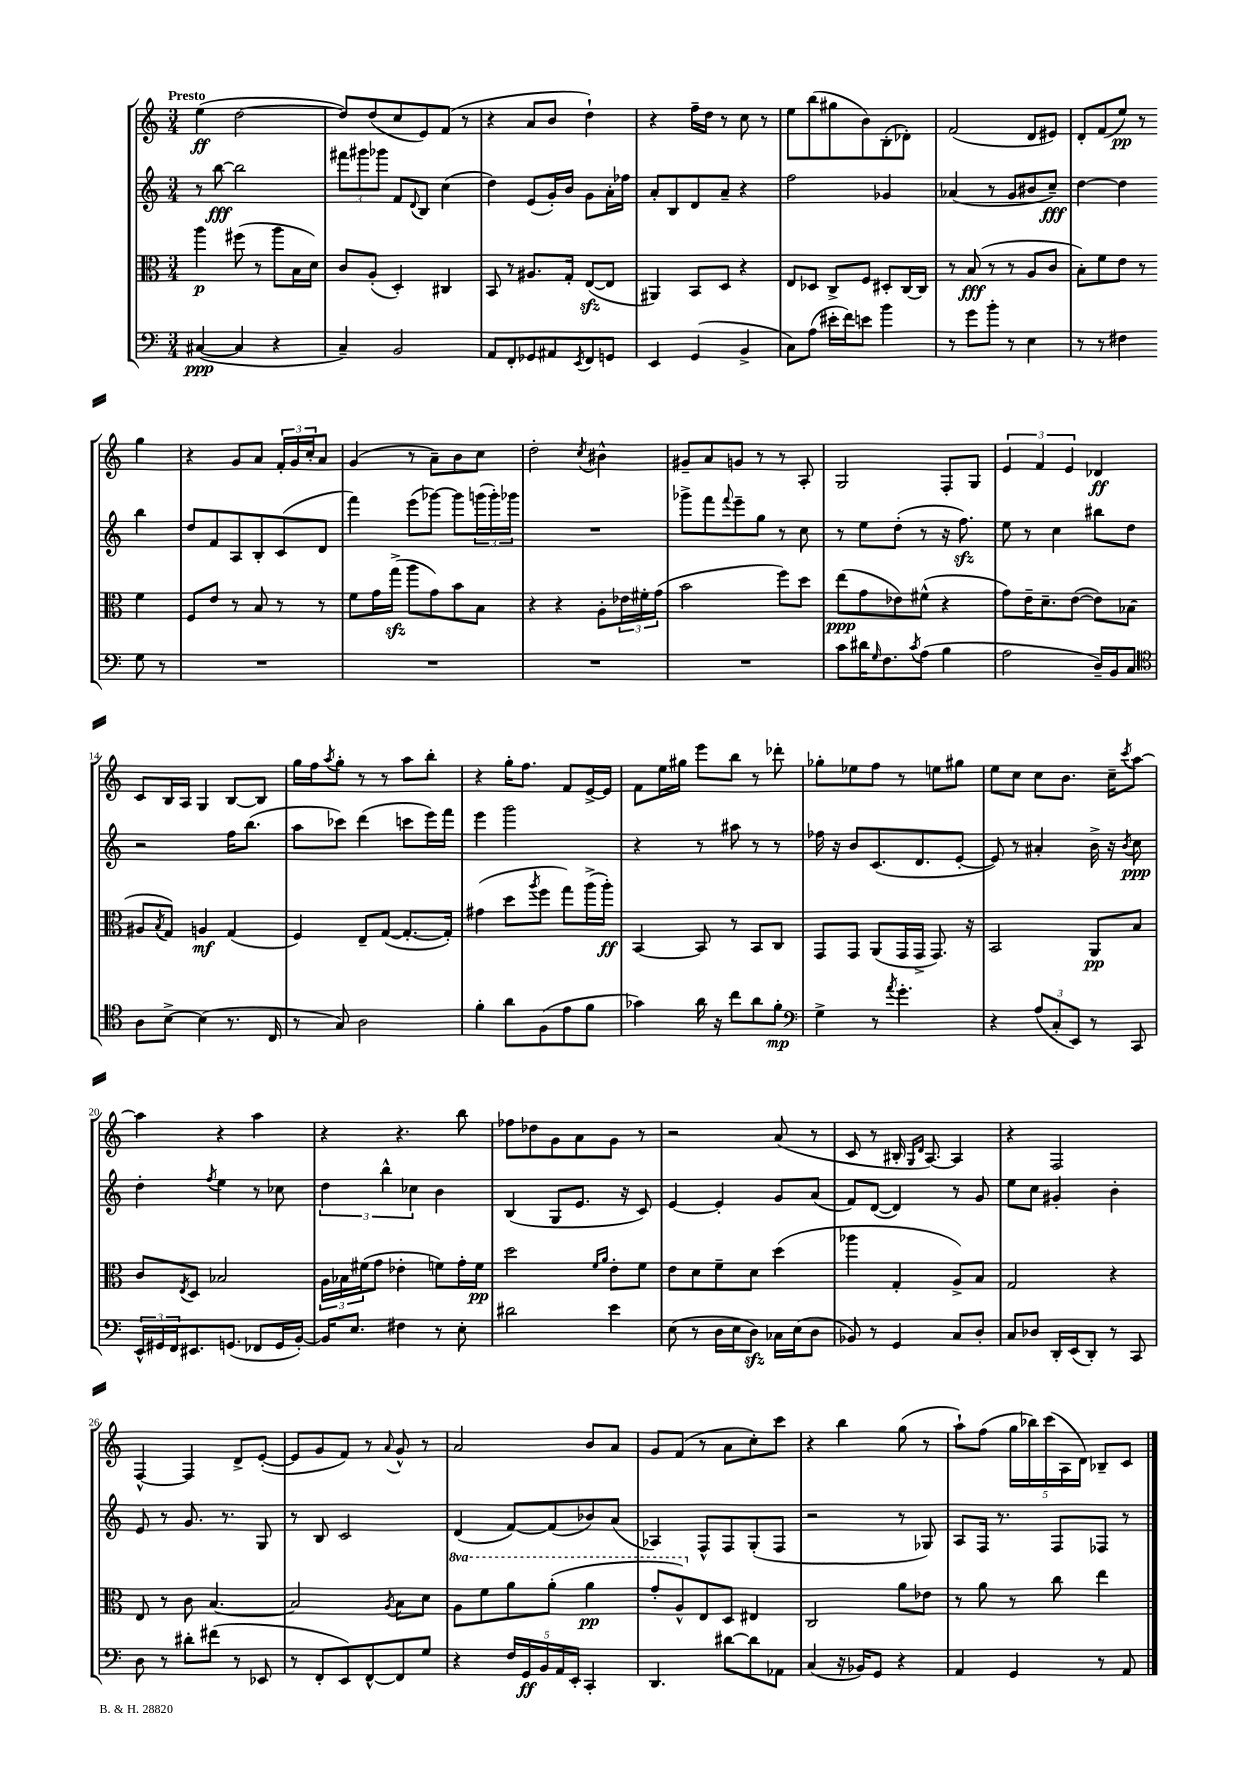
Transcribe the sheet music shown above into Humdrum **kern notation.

**kern	**dynam	**kern	**dynam	**kern	**dynam	**kern	**dynam
*part4	*part4	*part3	*part3	*part2	*part2	*part1	*part1
*staff4	*staff4	*staff3	*staff3	*staff2	*staff2	*staff1	*staff1
*clefF4	*	*clefC3	*	*clefG2	*	*clefG2	*
*k[]	*	*k[]	*	*k[]	*	*k[]	*
*M3/4	*	*M3/4	*	*M3/4	*	*M3/4	*
=1	=1	=1	=1	=1	=1	=1	=1
!	!	!	!	!	!	!LO:TX:a:B:t=Presto	!
([4C#X/	ppp	4aa\	p	8r	.	(4ee\	ff
.	.	.	.	[8bb\	fff	.	.
4C#/]	.	(8ff#X\	.	2bb\]	.	[2dd\	.
.	.	8r	.	.	.	.	.
4r	.	8aa\L	.	.	.	.	.
.	.	16B\L	.	.	.	.	.
.	.	16d\JJ)	.	.	.	.	.
=2	=2	=2	=2	=2	=2	=2	=2
4C~/)	.	8c/L	.	12fff#X\L	.	8dd/L])	.
.	.	.	.	12ggg#X\	.	.	.
.	.	(8A'/J	.	.	.	(8dd/	.
.	.	.	.	12ggg-X\J	.	.	.
2BB/	.	4D'/)	.	8f/L	.	8cc/	.
.	.	.	.	8qqd/	.	.	.
.	.	.	.	8B/J	.	8e/)	.
.	.	4C#X/	.	(4cc\	.	(8f/J	.
.	.	.	.	.	.	8r	.
=3	=3	=3	=3	=3	=3	=3	=3
8AA/L	.	8BB/	.	4dd\)	.	4r	.
8FF'/	.	8r	.	.	.	.	.
8GG-X/	.	8.A#X/L	.	(8e/L	.	8a/L	.
8AA#X/	.	.	.	16g'/L)	.	8b/J	.
.	.	16G'/Jk	.	16b/JJ	.	.	.
8qEE/	.	.	.	.	.	.	.
8FF/	.	([8Ezz/L	.	8g\L	.	4dd`\)	.
8GGn/J	.	8E/J]	.	16a'\L	.	.	.
.	.	.	.	16ff-X\JJ	.	.	.
=4	=4	=4	=4	=4	=4	=4	=4
4EE/	.	4AA#X/)	.	8a'/L	.	4r	.
.	.	.	.	8B/	.	.	.
(4GG/	.	8BB/L	.	8d/	.	16ff~\LL	.
.	.	.	.	.	.	16dd\JJ	.
.	.	8D/J	.	8a~/J	.	8r	.
4BB^/	.	4r	.	4r	.	8cc\	.
.	.	.	.	.	.	8r	.
=5	=5	=5	=5	=5	=5	=5	=5
8C\L)	.	8E/L	.	2ff\	.	8ee\L	.
(8A\J	.	8D-X/J	.	.	.	(8bb\	.
16e#X'\LL	.	8C^/L	.	.	.	8gg#X\	.
16f\J)	.	.	.	.	.	.	.
8en\J	.	8F/J	.	.	.	8b\)	.
4b\	.	8D#X'/L	.	4g-X/	.	(8B'\	.
.	.	[16C/L	.	.	.	8d-X'\J)	.
.	.	16C/JJ]	.	.	.	.	.
=6	=6	=6	=6	=6	=6	=6	=6
8r	.	8r	.	(4a-X/	.	(2f/	.
8g\L	.	(8B/	fff	.	.	.	.
8b'\J	.	8r	.	8r	.	.	.
8r	.	8r	.	8g/L	.	.	.
4E\	.	8A/L	.	8b#X/	.	8d/L	.
.	.	8c/J	.	8cc~/J)	fff	8e#X/J)	.
=7	=7	=7	=7	=7	=7	=7	=7
8r	.	8B'\L)	.	[4dd\	.	8d'/L	.
8r	.	8f\	.	.	.	(8f/	.
4F#X\	.	8e\J	.	4dd\]	.	8ee/J)	pp
.	.	8r	.	.	.	8r	.
8G\	.	4f\	.	4bb\	.	4gg\	.
8r	.	.	.	.	.	.	.
!!LO:LB:g=z
=8	=8	=8	=8	=8	=8	=8	=8
2.r	.	8F/L	.	8dd/L	.	4r	.
.	.	8e/J	.	8f/	.	.	.
.	.	8r	.	8A/	.	8g/L	.
.	.	8B/	.	8B'/	.	8a/J	.
.	.	8r	.	(8c/	.	24f'/LL	.
.	.	.	.	.	.	24g/	.
.	.	.	.	.	.	24cc'/J	.
.	.	8r	.	8d/J	.	8a/J	.
=9	=9	=9	=9	=9	=9	=9	=9
2.r	.	8f\L	.	4fff\)	.	(4g/	.
.	.	16g\L	.	.	.	.	.
.	.	(16ggzz^\JJ	.	.	.	.	.
.	.	8aa\L	.	(8eee\L	.	8r	.
.	.	8g\)	.	[8ggg-X\J)	.	8a~\L)	.
.	.	8b\	.	8ggg-\L]	.	8b\	.
.	.	8B\J	.	(24gggn\L	.	8cc\J	.
.	.	.	.	24ggg'\)	.	.	.
.	.	.	.	24ggg-X\JJ	.	.	.
=10	=10	=10	=10	=10	=10	=10	=10
2.r	.	4r	.	2.r	.	2dd'\	.
.	.	4r	.	.	.	.	.
.	.	.	.	.	.	8qcc/	.
.	.	8A'\L	.	.	.	4b#X^^\	.
.	.	24e-X\L	.	.	.	.	.
.	.	24f#X'\	.	.	.	.	.
.	.	(24g\JJ	.	.	.	.	.
=11	=11	=11	=11	=11	=11	=11	=11
2.r	.	2b\	.	8ggg-X^\L	.	8g#X~/L	.
.	.	.	.	8fff\	.	8a/	.
.	.	.	.	8qqfff/	.	.	.
.	.	.	.	8eee~\	.	8gn/J	.
.	.	.	.	8gg\J	.	8r	.
.	.	8ff\L)	.	8r	.	8r	.
.	.	8dd\J	.	8cc\	.	8A'/	.
=12	=12	=12	=12	=12	=12	=12	=12
8c\L	.	(8ee\L	ppp	8r	.	2G/	.
16d#X\K	.	8g\	.	8ee\L	.	.	.
16qqG/	.	.	.	.	.	.	.
8.F\	.	.	.	.	.	.	.
.	.	8e-X\)	.	(8dd'\J	.	.	.
8qc/	.	.	.	.	.	.	.
(8A\J	.	(8f#X^^\J	.	8r	.	.	.
4B\	.	4r	.	16r	.	8F'/L	.
.	.	.	.	8.ffzz\)	.	.	.
.	.	.	.	.	.	8G/J	.
=13	=13	=13	=13	=13	=13	=13	=13
2A\	.	8g\L)	.	8ee\	.	6e/	.
.	.	16e~\K	.	8r	.	.	.
.	.	.	.	.	.	6f/	.
.	.	8.d~\	.	.	.	.	.
.	.	.	.	4cc\	.	.	.
.	.	.	.	.	.	6e/	.
.	.	([8e\J	.	.	.	.	.
16D~/LL)	.	8e\L])	.	8bb#X\L	.	4d-X/	ff
16BB/J	.	.	.	.	.	.	.
8C/J	.	(8B-X\J	.	8dd\J	.	.	.
!!LO:LB:g=z
=14	=14	=14	=14	=14	=14	=14	=14
*clefC4	*	*	*	*	*	*	*
8A\L	.	8A#X/L	.	2r	.	8c/L	.
.	.	8qB/	.	.	.	.	.
[8B^\J	.	8G/J)	.	.	.	16B/L	.
.	.	.	.	.	.	16A/JJ	.
(4B\]	.	4An/	mf	.	.	4G/	.
8.r	.	(4G/	.	16ff\KL	.	[8B/L	.
.	.	.	.	(8.bb\J	.	.	.
.	.	.	.	.	.	8B/J]	.
16C/	.	.	.	.	.	.	.
=15	=15	=15	=15	=15	=15	=15	=15
8r	.	4F/)	.	8aa\L	.	16gg\LL	.
.	.	.	.	.	.	16ff\J	.
.	.	.	.	.	.	8qaa/	.
8G/)	.	.	.	8ccc-X\J)	.	8gg'\J	.
2A\	.	8E~/L	.	(4ddd\	.	8r	.
.	.	([8G/J	.	.	.	8r	.
.	.	8.G'/L_	.	8cccn\L	.	8aa\L	.
.	.	.	.	16eee\L)	.	8bb'\J	.
.	.	16G'/Jk])	.	16fff\JJ	.	.	.
=16	=16	=16	=16	=16	=16	=16	=16
4f'\	.	(4g#X\	.	4eee\	.	4r	.
8a\L	.	8dd\L	.	2ggg\	.	16gg'\KL	.
.	.	.	.	.	.	8.ff\J	.
.	.	8qaa/	.	.	.	.	.
(8F\	.	8ff\J	.	.	.	.	.
8e\	.	8gg\L)	.	.	.	8f/L	.
8f\J	.	(16aa^\L	.	.	.	[16e^/L	.
.	.	16aa'\JJ)	ff	.	.	16e/JJ]	.
=17	=17	=17	=17	=17	=17	=17	=17
4g-X\)	.	[4BB/	.	4r	.	8f\L	.
.	.	.	.	.	.	16ee\L	.
.	.	.	.	.	.	16gg#X\JJ	.
16a\	.	8BB/]	.	8r	.	8eee\L	.
16r	.	.	.	.	.	.	.
8cc\L	.	8r	.	8aa#X\	.	8bb\J	.
8a\	.	8BB/L	.	8r	.	8r	.
8f'\J	mp	8C/J	.	8r	.	8ddd-X'\	.
=18	=18	=18	=18	=18	=18	=18	=18
*clefF4	*	*	*	*	*	*	*
4G^\	.	8GG/L	.	16ff-X\	.	8gg-X'\L	.
.	.	.	.	16r	.	.	.
.	.	8GG/J	.	8b/L	.	8ee-X\	.
8r	.	(8AA/L	.	(8.c/	.	8ff\J	.
8qa/	.	.	.	.	.	.	.
4.g'\	.	16GG/L	.	.	.	8r	.
.	.	16GG^/JJ	.	8.d/	.	.	.
.	.	8.GG/)	.	.	.	8een\L	.
.	.	.	.	[8e'/J	.	8gg#X\J	.
.	.	16r	.	.	.	.	.
=19	=19	=19	=19	=19	=19	=19	=19
4r	.	2BB/	.	8e/])	.	8ee\L	.
.	.	.	.	8r	.	8cc\J	.
(12A/L	.	.	.	4a#X'/	.	8cc\L	.
12C'/	.	.	.	.	.	.	.
.	.	.	.	.	.	8.b\J	.
12EE/J)	.	.	.	.	.	.	.
8r	.	8AA/L	pp	16b^\	.	.	.
.	.	.	.	16r	.	16cc~\KL	.
.	.	.	.	8qb/	.	8qccc/	.
8CC/	.	8B/J	.	8cc\	ppp	[8aa\J	.
!!LO:LB:g=z
=20	=20	=20	=20	=20	=20	=20	=20
24EE^^/LL	.	8c/L	.	4dd'\	.	4aa\]	.
24GG#X/	.	.	.	.	.	.	.
24FF/J	.	.	.	.	.	.	.
.	.	8qE/	.	.	.	.	.
8.EE#X/	.	8D/J	.	.	.	.	.
.	.	.	.	8qff/	.	.	.
.	.	2B-X/	.	4ee\	.	4r	.
(8.GGn/J	.	.	.	.	.	.	.
8FF-X/L	.	.	.	8r	.	4aa\	.
16GG/L	.	.	.	8cc-X\	.	.	.
[16BB'/JJ)	.	.	.	.	.	.	.
=21	=21	=21	=21	=21	=21	=21	=21
16BB/KL]	.	24A\LL	.	6dd\	.	4r	.
.	.	24B-X\	.	.	.	.	.
8.E/J	.	.	.	.	.	.	.
.	.	(24f#X\J	.	.	.	.	.
.	.	8g\J	.	.	.	.	.
.	.	.	.	6bb^^\	.	.	.
4F#X\	.	4e-X'\	.	.	.	4.r	.
.	.	.	.	6cc-X\	.	.	.
8r	.	8fn\L)	.	4b\	.	.	.
8E'\	.	16g'\L	.	.	.	8bb\	.
.	.	16f\JJ	pp	.	.	.	.
=22	=22	=22	=22	=22	=22	=22	=22
2d#X\	.	2dd\	.	(4B/	.	8ff-X\L	.
.	.	.	.	.	.	8dd-X\	.
.	.	.	.	8G/L	.	8g\	.
.	.	.	.	8.e/J	.	8a\	.
.	.	16qqf/LL	.	.	.	.	.
.	.	16qqa/JJ	.	.	.	.	.
4e\	.	8e'\L	.	.	.	8g\J	.
.	.	.	.	16r	.	.	.
.	.	8f\J	.	8c/)	.	8r	.
=23	=23	=23	=23	=23	=23	=23	=23
(8E\	.	8e\L	.	[4e/	.	2r	.
8r	.	8d\	.	.	.	.	.
16D\LL	.	8f~\	.	4e'/]	.	.	.
16E\J	.	.	.	.	.	.	.
8Dzz\J)	.	8d\J	.	.	.	.	.
16C-X\LL	.	(4dd\	.	8g/L	.	(8a/	.
(16E\J	.	.	.	.	.	.	.
8D\J	.	.	.	(8a/J	.	8r	.
=24	=24	=24	=24	=24	=24	=24	=24
8BB-X/)	.	4aa-X\	.	8f/L)	.	8c/	.
8r	.	.	.	([8d/J	.	8r	.
4GG/	.	4G'/	.	4d/])	.	16B#X'/	.
.	.	.	.	.	.	16qqG/LL	.
.	.	.	.	.	.	16qqd/JJ	.
.	.	.	.	.	.	[8.A/)	.
8C/L	.	8A^/L)	.	8r	.	4A/]	.
8D'/J	.	8B/J	.	8g/	.	.	.
=25	=25	=25	=25	=25	=25	=25	=25
8C/L	.	2G/	.	8ee\L	.	4r	.
8D-X/J	.	.	.	8cc\J	.	.	.
16DD'/LL	.	.	.	4g#X'/	.	2F/	.
(16EE/J	.	.	.	.	.	.	.
8DD'/J)	.	.	.	.	.	.	.
8r	.	4r	.	4b'\	.	.	.
8CC/	.	.	.	.	.	.	.
!!LO:LB:g=z
=26	=26	=26	=26	=26	=26	=26	=26
8D\	.	8E/	.	8e/	.	[4F^^/	.
8r	.	8r	.	8r	.	.	.
8d#X'\L	.	8c\	.	8.g/	.	4F/]	.
(8f#X\J	.	[4.B/	.	.	.	.	.
.	.	.	.	8.r	.	.	.
8r	.	.	.	.	.	8d^/L	.
8EE-X/	.	.	.	8G/	.	([8e'/J	.
=27	=27	=27	=27	=27	=27	=27	=27
8r	.	2B/]	.	8r	.	8e/L]	.
8FF'/L	.	.	.	8B/	.	8g/	.
8EE/)	.	.	.	2c/	.	8f/J)	.
[8FF^^/	.	.	.	.	.	8r	.
.	.	8qA/	.	.	.	8qqa/	.
8FF/]	.	8B\L	.	.	.	8g^^/	.
8G/J	.	8d\J	.	.	.	8r	.
=28	=28	=28	=28	=28	=28	=28	=28
*	*	*8va	*	*	*	*	*
4r	.	8a\L	.	(4d/	.	2a/	.
.	.	8ff\	.	.	.	.	.
20F/LL	.	8aa\	.	[8f/L)	.	.	.
20GG/	ff	.	.	.	.	.	.
20BB/	.	.	.	.	.	.	.
.	.	(8aa'\J	.	(8f/]	.	.	.
20AA/	.	.	.	.	.	.	.
20EE'/JJ	.	.	.	.	.	.	.
4CC'/	.	4aa\	pp	8b-X/)	.	8b/L	.
.	.	.	.	(8a/J	.	8a/J	.
=29	=29	=29	=29	=29	=29	=29	=29
4.DD/	.	8gg'/L	.	4A-X/)	.	8g/L	.
.	.	8a^^/)	.	.	.	(8f/J	.
*	*	*X8va	*	*	*	*	*
.	.	8E/	.	8F^^/L	.	8r	.
[8d#X\L	.	8D/J	.	8F/	.	8a\L	.
8d#\]	.	4E#X/	.	(8G'/	.	8cc'\)	.
8AA-X\J	.	.	.	8F/J	.	8ccc\J	.
=30	=30	=30	=30	=30	=30	=30	=30
(4C/	.	2C/	.	2r	.	4r	.
16r	.	.	.	.	.	4bb\	.
16BB-X/KL)	.	.	.	.	.	.	.
8GG/J	.	.	.	.	.	.	.
4r	.	8a\L	.	8r	.	(8gg\	.
.	.	8e-X\J	.	8G-X/)	.	8r	.
=31	=31	=31	=31	=31	=31	=31	=31
4AA/	.	8r	.	8A/L	.	8aa`\L)	.
.	.	8a\	.	16F/Jk	.	(8ff\J	.
.	.	.	.	8.r	.	.	.
4GG/	.	8r	.	.	.	20gg\LL	.
.	.	.	.	.	.	20bb-X\)	.
.	.	.	.	.	.	(20ccc\	.
.	.	8cc\	.	8F/L	.	.	.
.	.	.	.	.	.	20A\	.
.	.	.	.	.	.	20d\JJ)	.
8r	.	4ee\	.	8F-X/J	.	8B-X~/L	.
8AA/	.	.	.	8r	.	8c/J	.
==	==	==	==	==	==	==	==
*-	*-	*-	*-	*-	*-	*-	*-
